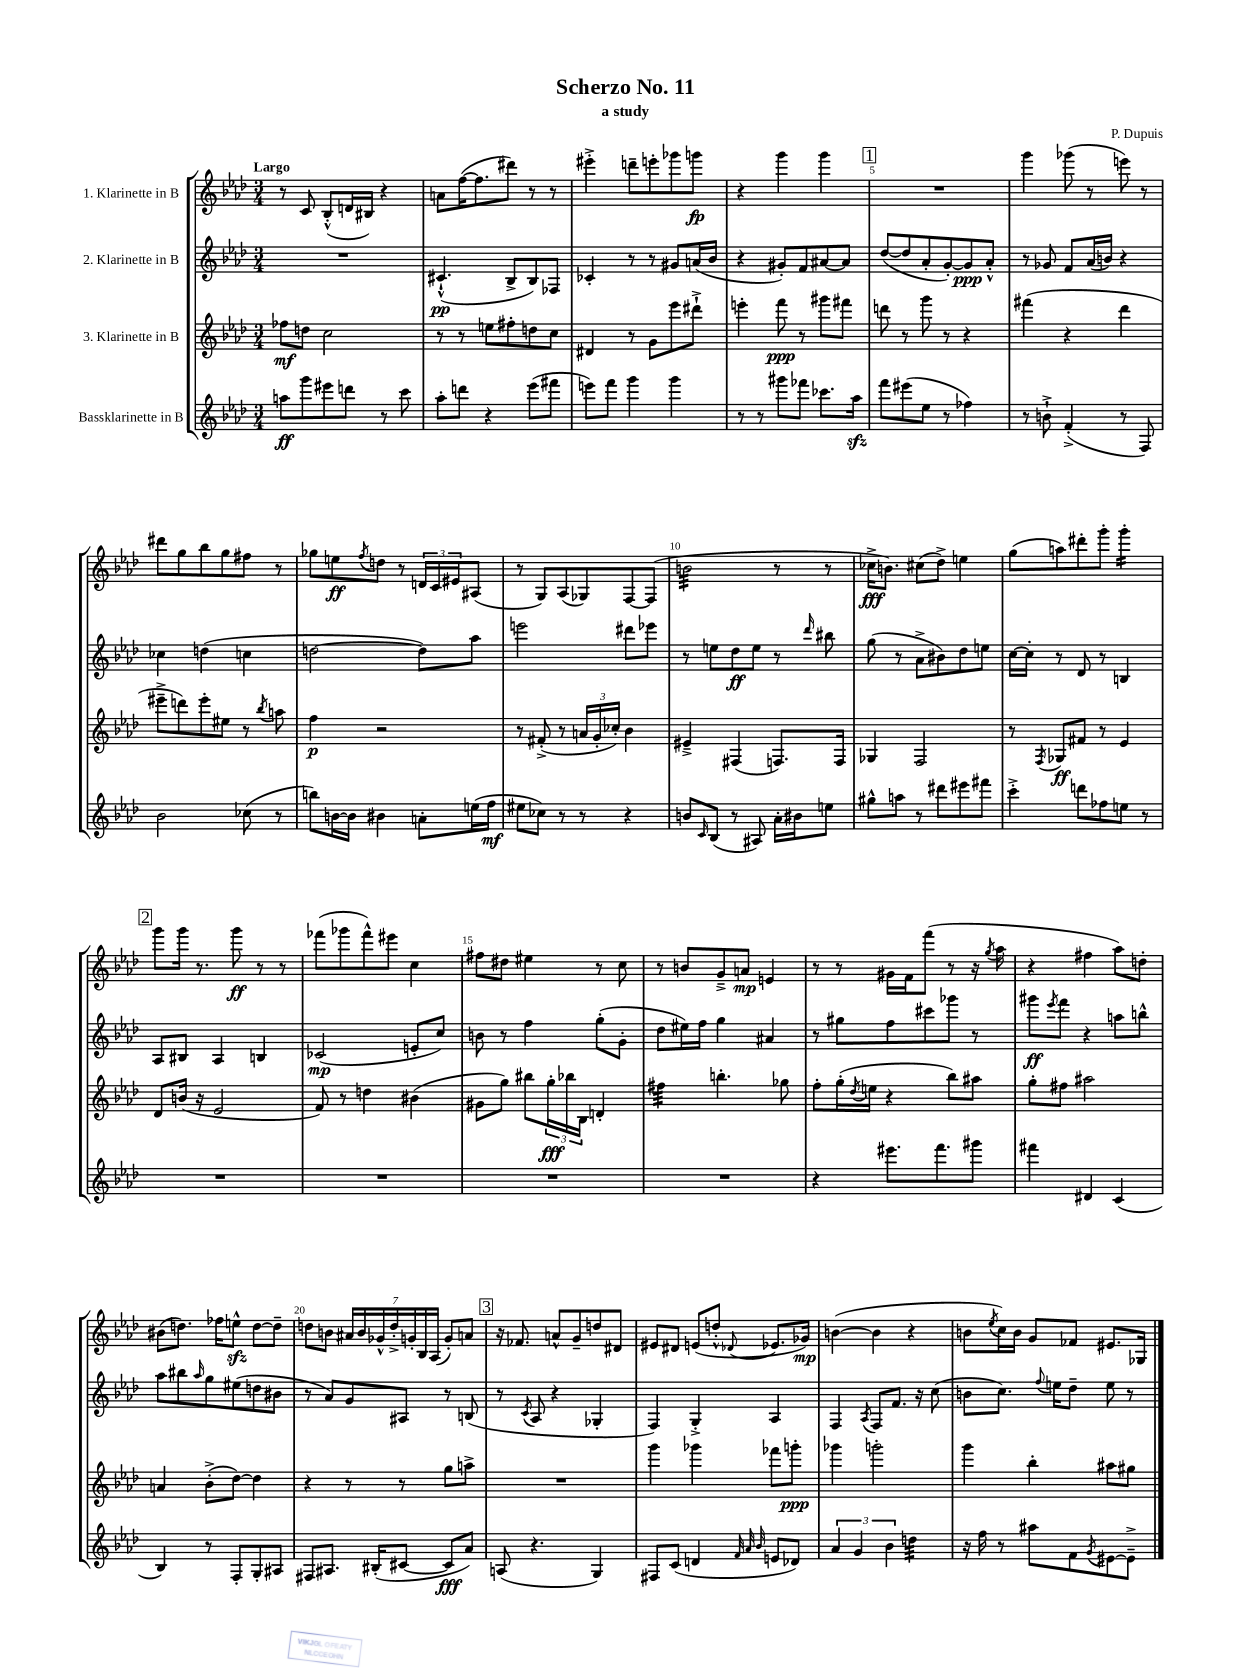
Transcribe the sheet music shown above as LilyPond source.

\header { title = "Scherzo No. 11" composer = "P. Dupuis" subtitle = "a study" }
<<
\new StaffGroup <<
\new Staff = "s0" \with { instrumentName = "1. Klarinette in B" } {
    \clef treble \key aes \major \numericTimeSignature \time 3/4 \tempo "Largo"
    r8 c'8 bes8-.-^( d'16 bis16) r4 |
    a'8 f''16~( f''8. dis'''8) r8 r8 |
    eis'''4-.-> d'''8-- e'''8-. ges'''8 g'''8\fp |
    r4 g'''4 g'''4 |
    \mark \markup { \box "1" } R2. |
    g'''4 ges'''8( r8 e'''8) r8 |
    dis'''8 g''8 bes''8 g''8 fis''8 r8 |
    ges''8 e''8\ff \acciaccatura { f''8 } d''8 r8 \tuplet 3/2 { d'16 c'16 eis'16 } ais8( |
    r8 g8) aes8( ges8) f8~ f8( |
    b'2:32 r8 r8 |
    ces''16->\fff b'8.) cis''8( des''8->) e''4 |
    g''8( a''8) dis'''8-. g'''8-. g'''4:16-. |
    \mark \markup { \box "2" } g'''8 g'''16 r8. g'''8\ff r8 r8 |
    fes'''8( ges'''8 fes'''8-^) eis'''8 c''4 |
    fis''8 dis''8 eis''4 r8 c''8 |
    r8 b'8 g'8---> a'8\mp e'4 |
    r8 r8 gis'16 f'16 f'''8( r8 r16 \acciaccatura { g''8 } aes''16 |
    r4 fis''4 aes''8) d''8-. |
    bis'8( d''8.) fes''16 e''8-^\sfz d''8~ d''8-- |
    d''8 b'8 \tuplet 7/4 { ais'16 b'16 ges'16-^ d''16-.-> g'16-. bes16 aes16( } g'8-.) a'8 |
    \mark \markup { \box "3" } r16 fes'8. a'8-^ g'8-- d''8 dis'8 |
    eis'8 dis'8 e'8( d''8-.-^ \appoggiatura { des'8 } ees'8. ges'16\mp) |
    b'4~( b'4 r4 |
    b'8 \acciaccatura { ees''8 } c''16) b'16 g'8 fes'8 eis'8. ges16 \bar "|." |
}
\new Staff = "s1" \with { instrumentName = "2. Klarinette in B" } {
    \clef treble \key aes \major \numericTimeSignature \time 3/4
    R2. |
    cis'4.-!-^\pp( bes8-> bes8) fes8 |
    ces'4-. r8 r8 gis'8 a'16( bes'16 |
    r4 gis'8-.) f'8 ais'8~ ais'8 |
    \mark \markup { \box "1" } des''8~( des''8 aes'8-. g'8~-.) g'8\ppp aes'8-.-^ |
    r8 ges'8 f'8 aes'16( b'16) r4 |
    ces''4 d''4( c''4 |
    d''2~ d''8) aes''8 |
    e'''2 dis'''8 ees'''8 |
    r8 e''8 des''8\ff e''8 r8 \grace { des'''16 } bis''8 |
    g''8( r8 aes'8-> bis'8) des''8 e''8 |
    c''16~ c''16-. r8 des'8 r8 b4 |
    \mark \markup { \box "2" } aes8 bis8 aes4 b4 |
    ces'2\mp( e'8-. c''8) |
    b'8 r8 f''4 g''8-.( g'8-. |
    des''8 eis''16) f''16 g''4 ais'4 |
    r8 gis''8 f''8 cis'''8 ges'''8 r8 |
    gis'''8\ff \acciaccatura { ees'''8 } f'''8 r4 a''8 b''8-^ |
    aes''8 bis''8 \grace { aes''16 } g''8 eis''8( d''8 bis'8 |
    r8 aes'8) g'8 ais8 r8 b8( |
    \mark \markup { \box "3" } r8 \acciaccatura { c'8 } aes8 r4 ges4-. |
    f4) g4-.-> aes4 |
    f4 \acciaccatura { aes8 } f8 f'8. r16 c''8( |
    b'8 c''8.) \appoggiatura { f''8 } e''16 des''8-- e''8 r8 \bar "|." |
}
\new Staff = "s2" \with { instrumentName = "3. Klarinette in B" } {
    \clef treble \key aes \major \numericTimeSignature \time 3/4
    fes''8\mf d''8 c''2 |
    r8 r8 e''8 fis''8-. d''8 c''8 |
    dis'4 r8 g'8 ees'''8 dis'''8-!-> |
    e'''4-. f'''8\ppp r8 gis'''8 fis'''8 |
    \mark \markup { \box "1" } d'''8 r8 g'''8 r8 r4 |
    fis'''4( r4 des'''4 |
    eis'''8---> d'''8) eis'''8-. eis''8 r8 \acciaccatura { bes''8 } a''8 |
    f''4\p r2 |
    r8 fis'8-.->( r8 \tuplet 3/2 { a'16 g'16-. ces''16-.) } bes'4 |
    eis'4---> fis4( f8.) f16 |
    ges4 f2 |
    r8 \acciaccatura { f8 } ges8\ff fis'8 r8 ees'4 |
    \mark \markup { \box "2" } des'8 b'16( r16 ees'2 |
    f'8) r8 d''4 bis'4( |
    gis'8 g''8) bis''8 \tuplet 3/2 { g''16-.\fff bes''16 bes16 } d'4-. |
    fis''4:32 b''4.-. ges''8 |
    f''8-. g''16-.( \acciaccatura { des''8 } e''16 r4 bes''8) ais''8 |
    g''8-. fis''8 ais''2 |
    a'4 bes'8-.->( des''8~) des''4 |
    r4 r8 r8 g''8 a''8-> |
    \mark \markup { \box "3" } R2. |
    g'''4 ges'''4 fes'''8 g'''8-.\ppp |
    ges'''4 g'''2-. |
    g'''4 bes''4-. ais''8 gis''8 \bar "|." |
}
\new Staff = "s3" \with { instrumentName = "Bassklarinette in B" } {
    \clef treble \key aes \major \numericTimeSignature \time 3/4
    a''8\ff g'''8 eis'''8 d'''8 r8 c'''8 |
    aes''8-. d'''8 r4 ees'''8( fis'''8 |
    e'''8) f'''8 g'''4 g'''4 |
    r8 r8 gis'''8 fes'''8 ces'''8. aes''16\sfz |
    \mark \markup { \box "1" } f'''8 eis'''8( ees''8 r8 fes''4) |
    r8 b'8-!-> f'4-.->( r8 f8) |
    bes'2 ces''8( r8 |
    b''8) b'16~ b'16 bis'4 a'8-. e''16( f''16\mf |
    eis''8 ces''8) r8 r8 r4 |
    b'8 \grace { c'16 } bes8( r8 ais8) aes'16-. bis'16 e''8 |
    gis''8-^ a''8 r8 dis'''8 eis'''8 fis'''8 |
    c'''4-.-> d'''8 fes''8 e''8 r8 |
    \mark \markup { \box "2" } R2. |
    R2. |
    R2. |
    R2. |
    r4 eis'''8. f'''8. gis'''8 |
    fis'''4 dis'4 c'4( |
    bes4) r8 f8-. g8-. ais8 |
    fis8 ais8. bis16-.( cis'8~ cis'8\fff aes'8) |
    \mark \markup { \box "3" } a8( r4. g4) |
    fis8 c'8( d'4 \grace { f'32 aes'32 bes'32 } e'8 des'8) |
    \tuplet 3/2 { aes'4 g'4 bes'4 } d''4:32 |
    r16 f''16 r8 ais''8 f'8 \acciaccatura { g'8 } eis'8~ eis'8---> \bar "|." |
}
>>
>>
\layout { \context { \Score \override BarNumber.break-visibility = ##(#f #t #t) barNumberVisibility = #(every-nth-bar-number-visible 5) } }
